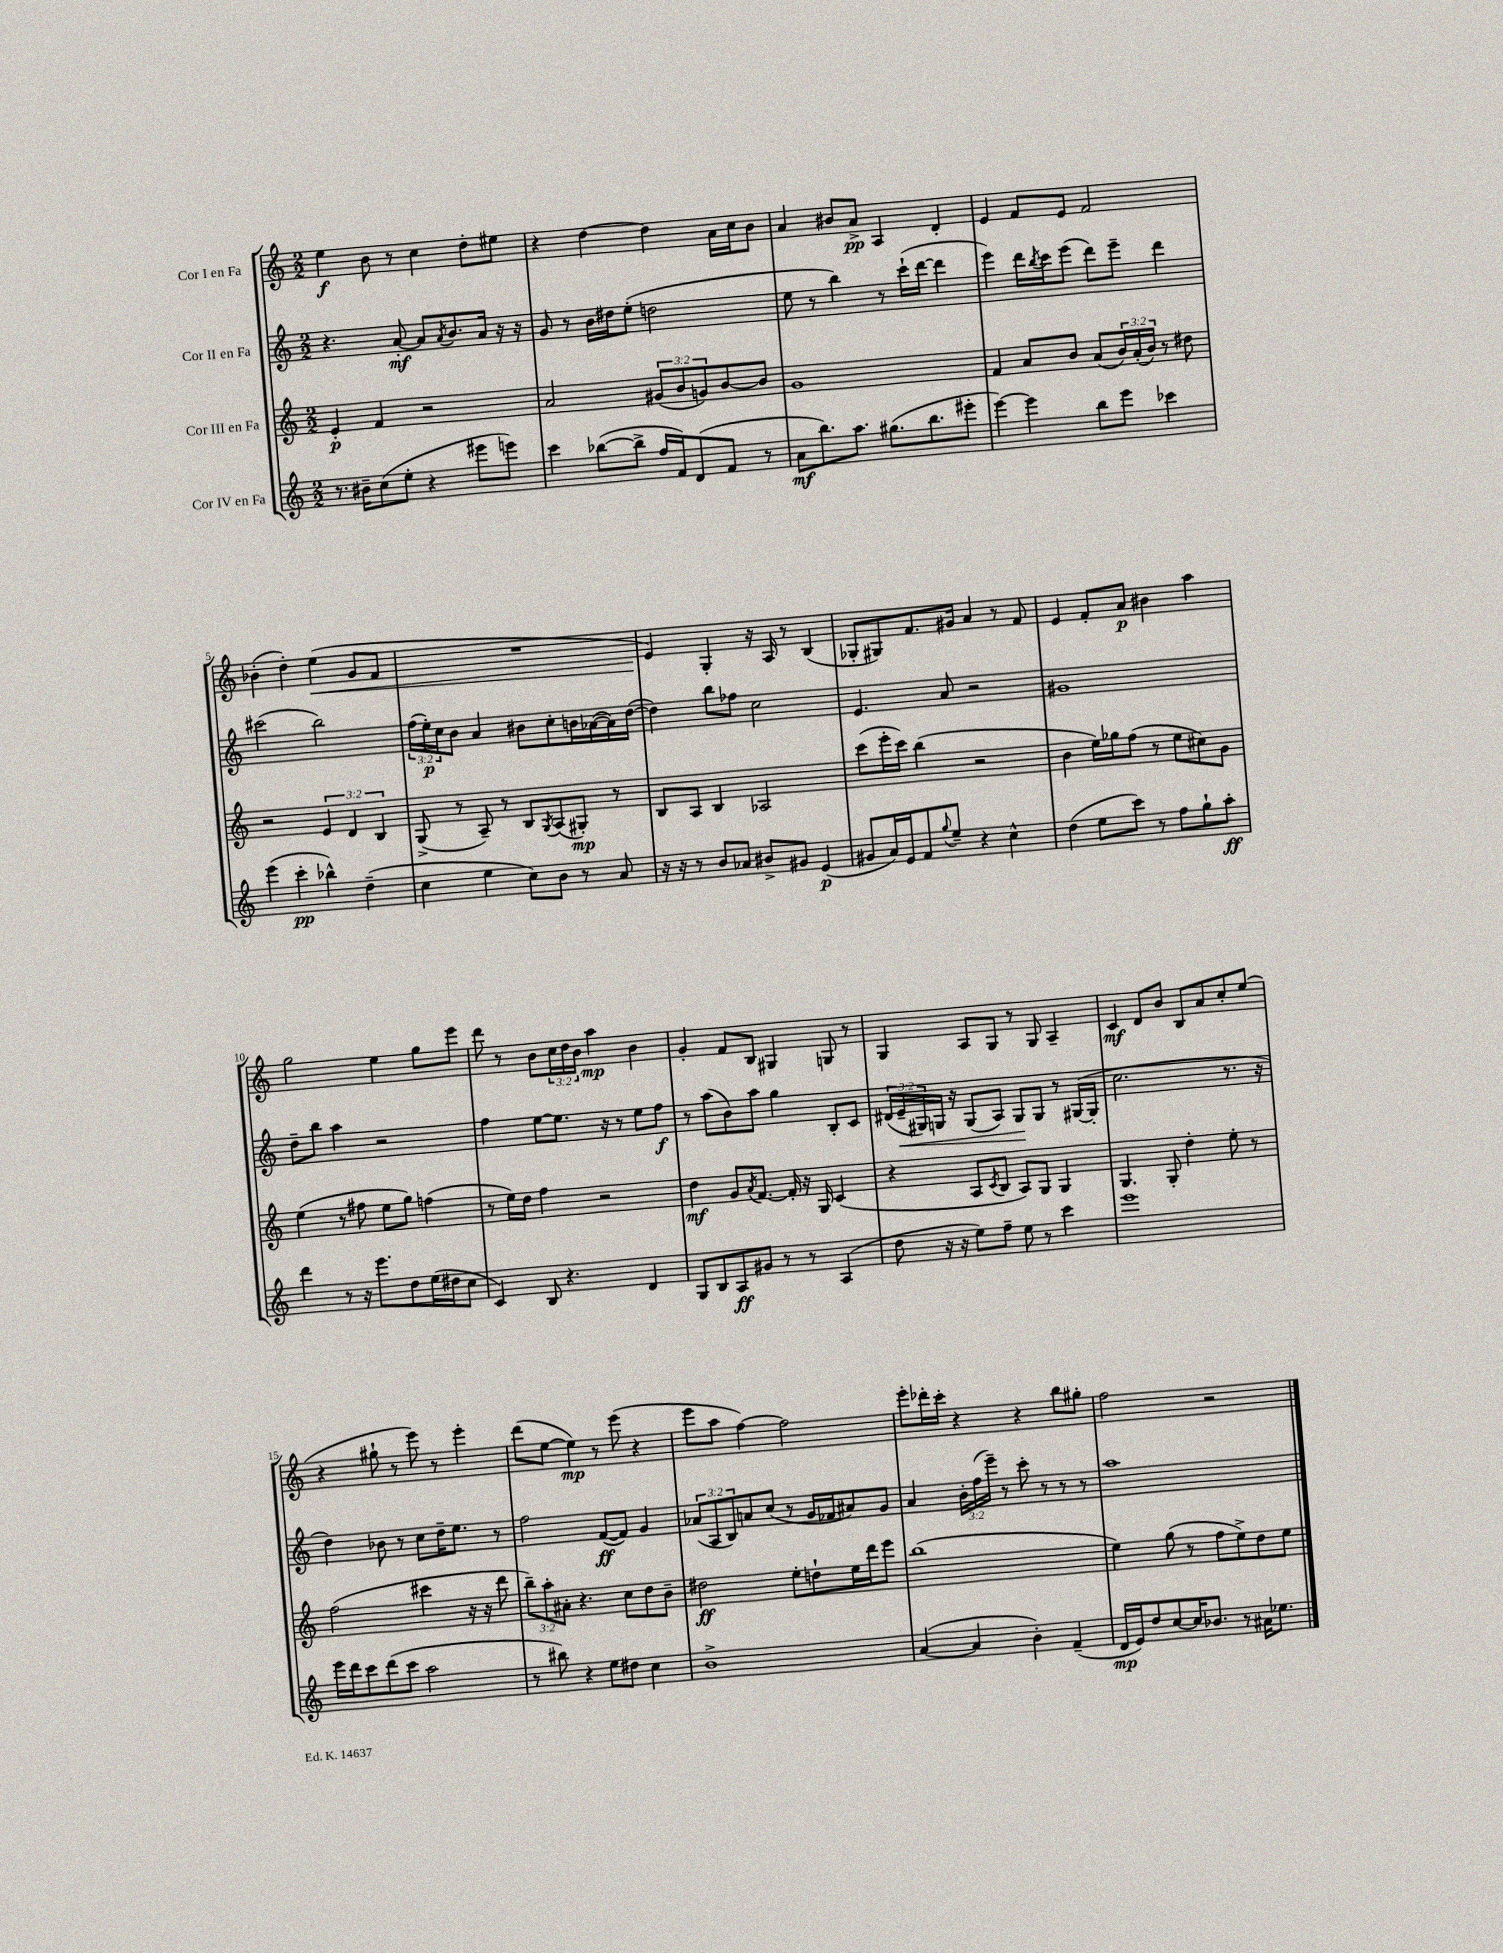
<<
\new StaffGroup <<
\new Staff = "s0" \with { instrumentName = "Cor I en Fa" } {
    \clef treble \key c \major \numericTimeSignature \time 2/2 \override Staff.TupletNumber.text = #tuplet-number::calc-fraction-text
    e''4\f b'8 r8 c''4 d''8-. eis''8 |
    r4 d''4~ d''4 a'16 c''16 b'8 |
    a'4 bis'8 a'8->\pp a4 d'4-. |
    e'4 f'8 e'8 f'2 |
    bes'4-.( d''4-.) e''4\<( g'8 f'8 |
    R1 |
    e'4\!) g4-. r16 a16 r8 b4( |
    ges8-. gis8) f'8. gis'16 a'4 r8 f'8 |
    e'4 f'8-. a'8\p bis'4 a''4 |
    g''2 e''4 g''8 e'''8 |
    d'''8 r8 b'8 \tuplet 3/2 { c''16 d''16 b'16 } a''4\mp b'4 |
    g'4-. f'8 b8 gis4 g8 r8 |
    g4 a8 g8 r8 g8 a4-- |
    c'4\mf d'8 b'8 b8 a'8 c''8-. e''8( |
    r4 gis''8-! r8 e'''8) r8 e'''4-. |
    d'''8( e''8~ e''4\mp) r8 e'''8( r4 |
    e'''8 a''8 f''4~) f''2 |
    e'''8-. des'''16-. c'''16-. r4 r4 b''8 gis''8-. |
    f''2 r2 \bar "|." |
}
\new Staff = "s1" \with { instrumentName = "Cor II en Fa" } {
    \clef treble \key c \major \numericTimeSignature \time 2/2 \override Staff.TupletNumber.text = #tuplet-number::calc-fraction-text
    r4. a'8~-.\mf a'8 \acciaccatura { a'8 } b'8. a'16 r16 r16 |
    g'8 r8 b'16 dis''16 e''8-.( d''2 |
    e''8 r8 b''4) r8 c'''16-!( d'''16~ d'''4 |
    e'''4) d'''16 \acciaccatura { b''8 } c'''16 e'''8( d'''8) e'''8-- d'''4 |
    cis'''2( b''2) |
    \tuplet 3/2 { f''16( e''16-.\p) c''16 } b'8 a'4 bis'8 c''8-. b'16 aes'16~( aes'16) d''16~( |
    d''4) b''8 fes''8 c''2 |
    e'4. a'8 r2 |
    gis'1 |
    d''8-- b''8 a''4 r2 |
    f''4 e''8~ e''8. r16 r8 e''8 f''8\f |
    r8 a''8( b'8) a''8 g''4 b8-. c'8 |
    \tuplet 3/2 { dis'16( e'16--\< gis16) } g16 r16 g8( a8) g8\! g8 r8 gis16~( gis16-. |
    c''2. r8. r16 |
    d''4) bes'8 r8 c''8 d''16-- e''8. r8 |
    f''2 f'8~\ff( f'8) g'4 |
    \tuplet 3/2 { aes'8( a8 b8) } a'8 c''8( r8 g'16 fes'16 ais'8) g'8 |
    a'4 \tuplet 3/2 { b'16-. f''16( e'''16--) } r8 c'''8-. r8 r8 r8 |
    a''1 \bar "|." |
}
\new Staff = "s2" \with { instrumentName = "Cor III en Fa" } {
    \clef treble \key c \major \numericTimeSignature \time 2/2 \override Staff.TupletNumber.text = #tuplet-number::calc-fraction-text
    e'4-.\p f'4 r2 |
    a'2 \tuplet 3/2 { gis'8( b'8 g'8) } b'8~ b'8 |
    g'1 |
    f'4 a'8 b'8 a'8( \tuplet 3/2 { b'16) a'16-.( b'16) } r8 dis''8 |
    r2 \tuplet 3/2 { e'4 d'4 b4 } |
    g8->( r8 a8--) r8 b8 \acciaccatura { g8 } a8( gis8-.\mp) r8 |
    b8 a8 b4 aes2 |
    c'''8( e'''16-. c'''16) b''4( r2 |
    b'4 e''16) ges''16 f''8( r8 e''8 cis''8) g'8 |
    e''4( r8 fis''8 e''8 g''8) f''4( |
    r8 e''16) d''16 f''4 r2 |
    d''4\mf g'8 \acciaccatura { a'8 } f'8.~ f'16-. r16 g16 c'4( |
    r4 a8 \acciaccatura { c'8 } b8 a8) g8 g4 |
    g4. g8-. d''4-. e''8-. r8 |
    f''2( cis'''4 r16 r16 d'''8 |
    \tuplet 3/2 { b''8--) a''8-. ais'8-. } r4. c''8 d''8 b'8-- |
    dis''2\ff e''8-. d''8-! e''16 d'''16 e'''8 |
    b''1( |
    e''4) g''8( r8 f''8 e''8->) d''8 e''8 \bar "|." |
}
\new Staff = "s3" \with { instrumentName = "Cor IV en Fa" } {
    \clef treble \key c \major \numericTimeSignature \time 2/2
    r8. bis'16-- c''8( e''8-. r4 eis'''8 e'''8) |
    c'''4 bes''8~( bes''8-> f''16 f'16) d'8( f'8 r8 |
    a'8\mf b''8.) a''8. gis''8.( b''8. eis'''8-. |
    e'''4~) e'''4 b''8 e'''8 ces'''4 |
    e'''4( c'''4-.\pp bes''4-^) d''4--( |
    c''4 e''4 c''8) b'8 r8 a'8 |
    r16 r16 r8 b'8 aes'8 bis'8-> gis'8 e'4\p( |
    gis'8 a'16) e'16 f'8 \appoggiatura { g''8 } e''8-- r4 c''4-^ |
    d''4( e''8 c'''8) r8 f''8 g''8-! a''8-.\ff |
    d'''4 r8 r16 e'''8. d''8 e''16( dis''16 c''8 |
    c'4) b8 r4. d'4 |
    g8 b8 a8\ff gis'8 r8 r8 a4( |
    d''8 r16 r16 e''8) f''8-- e''8 r8 c'''4 |
    e'''1 |
    e'''16 d'''16 c'''8 d'''8( c'''8 a''2 |
    r8 bis''8) r4 e''8 dis''8 c''4 |
    b'1-> |
    a'4~( a'4 b'4-.) f'4--( |
    d'16\mp e'16) d''8 c''8~ c''16 bes'8. r8 ais'16 ees''8. \bar "|." |
}
>>
>>
